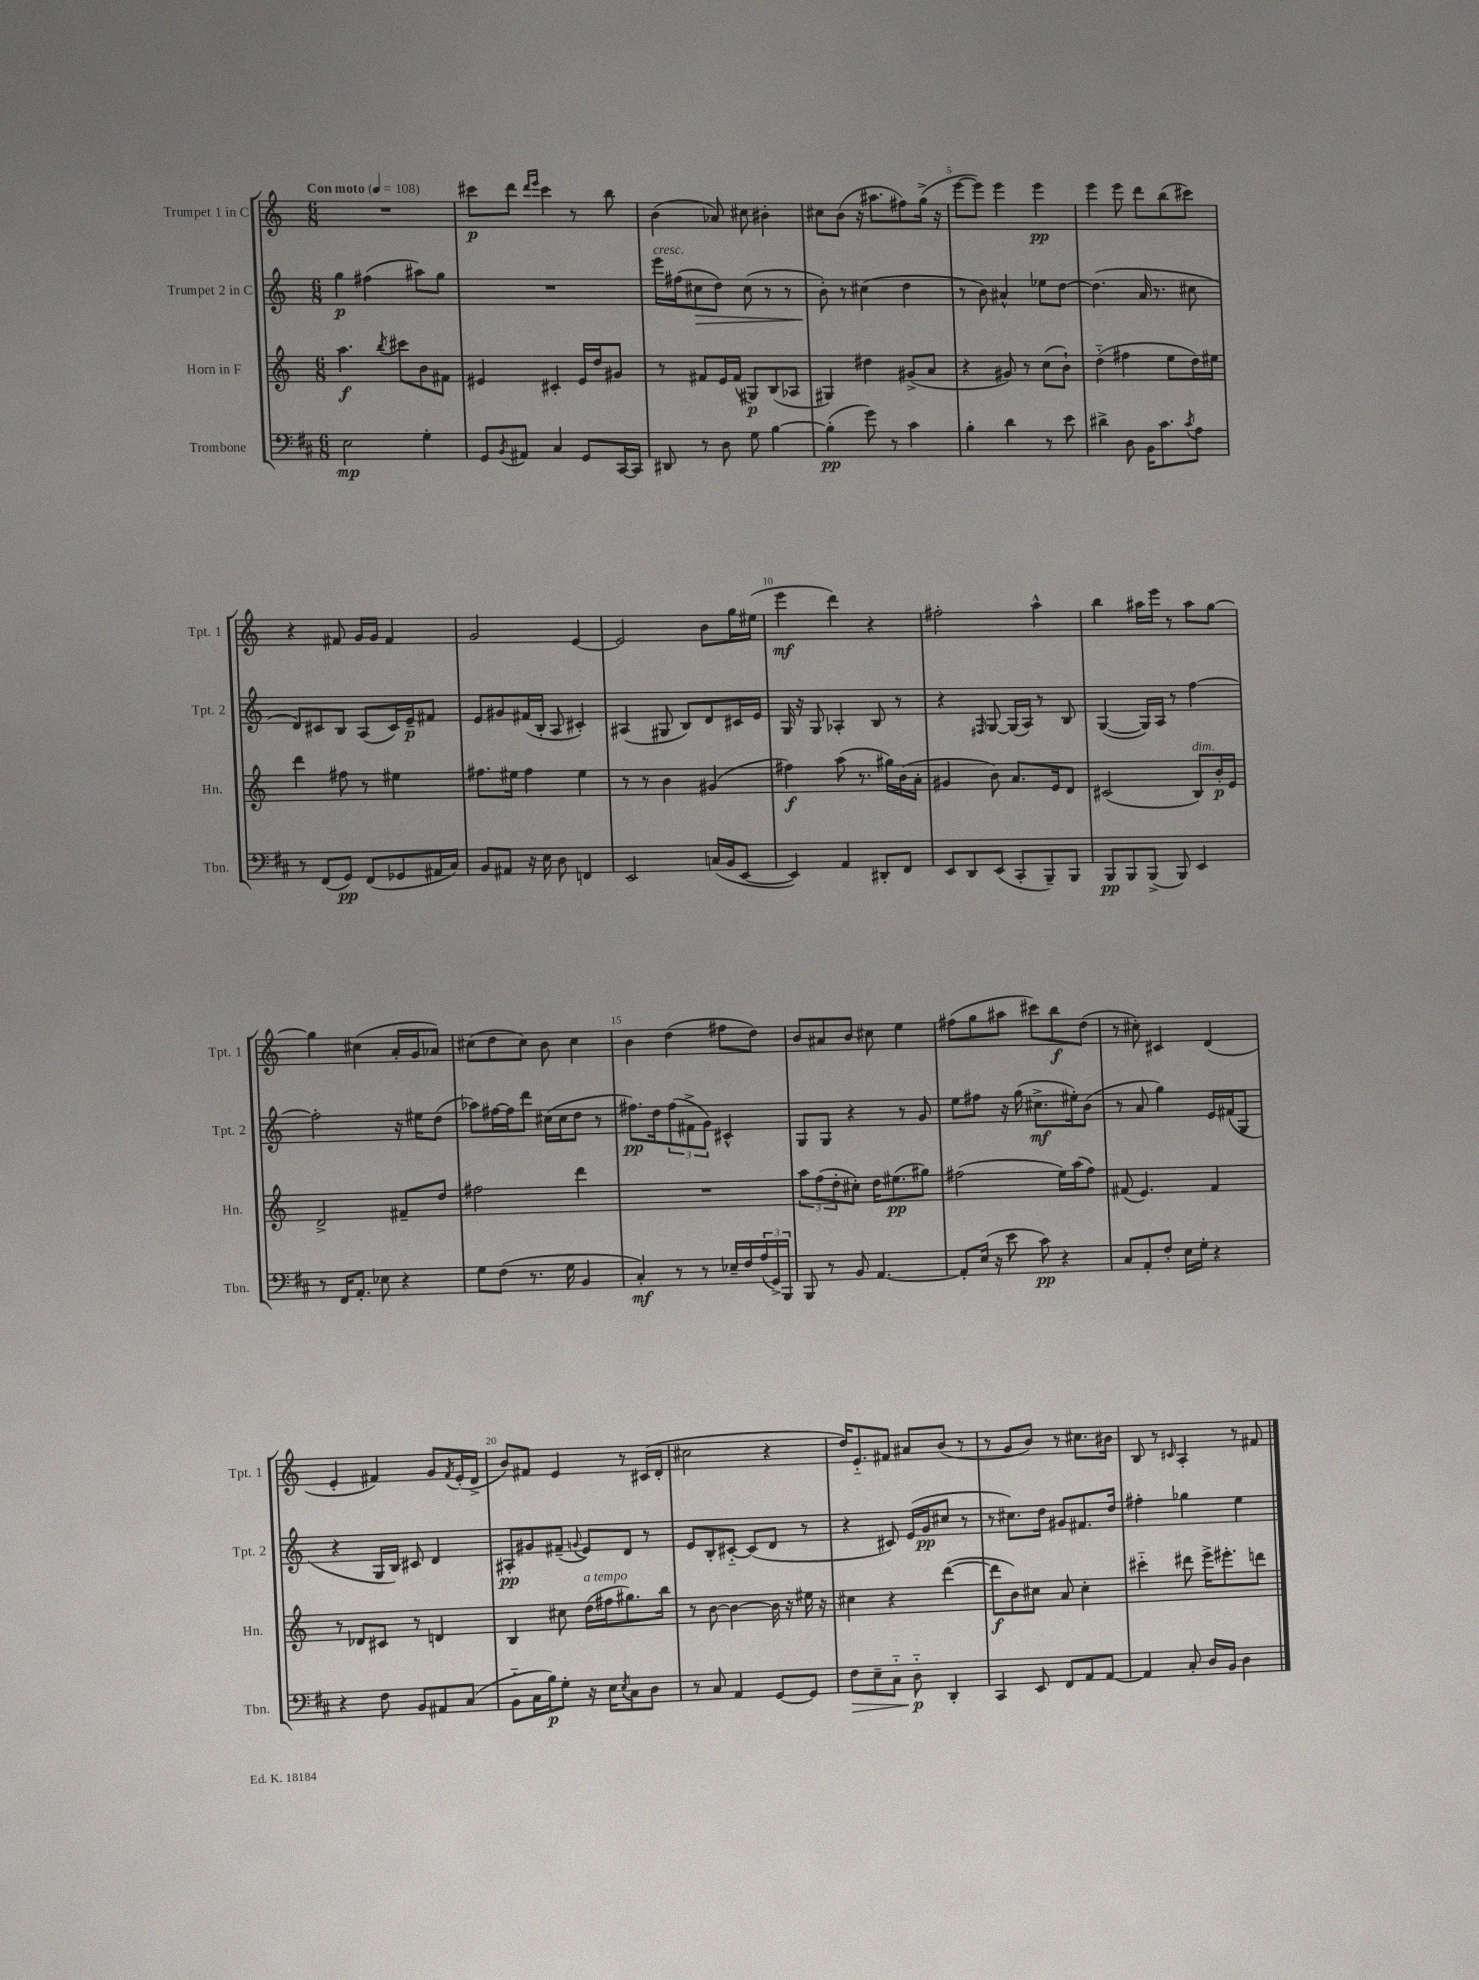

**kern	**kern	**kern	**kern
*staff4	*staff3	*staff2	*staff1
*clefF4	*clefG2	*clefG2	*clefG2
*k[f#c#]	*k[]	*k[]	*k[]
*M6/8	*M6/8	*M6/8	*M6/8
*MM108	*MM108	*MM108	*MM108
2E\	4.aa\	4gg\	2.r
.	.	(4ff#\	.
.	8qbb/	.	.
.	8ccc#\L	.	.
4G'\	8b\	8aa#\L)	.
.	8f#\J	8gg\J	.
=	=	=	=
8GG/L	4e#/	2.r	8ccc#\L
8qBB/	.	.	.
8AA#/J	.	.	8ddd\J
.	.	.	16qqddd/LL
.	.	.	16qqeee/JJ
4C#/	4c#'/	.	4ccc#\
8GG/L	16e#/LL	.	8r
.	16dd/J	.	.
[16CC#/L	8g#/J	.	8bb\
16CC#/]JJ	.	.	.
=	=	=	=
8DD#/	8r	16eee\LL	(4b\
.	.	(16ff#\J	.
8r	8f#/L	8cc#\	.
8D\	16e/L	8dd\J)	8a-/)
.	(16f#/JJ	.	.
8G\	8G#/L)	(8cc#\	8cc#\
[4B\	(8B/	8r	4b#'\
.	8A-/J	8r	.
=	=	=	=
(4B'\]	4G#/)	8b'\)	8cc#\L
.	.	8r	(8b\J
8g\)	4dd#\	(4cc#\	16r
.	.	.	8.aa#\L
8r	.	.	.
4c#\	(8g#^/L	4dd\	8ff#\)
.	8a/J	.	(16gg^\Jk
.	.	.	16r
=	=	=	=
4B'\	4r	8r	[8eee\L
.	.	8b\)	8eee\]J)
4d\	8g#/)	4a#^^/	4eee\
.	8r	.	.
8r	(8cc\L	8ee-\L	4eee\
8e\	8b`\J)	[8dd\J	.
=	=	=	=
4d#^\	(4dd'~\	(4.dd\]	4eee\
8D\	4ff#\	.	8eee\
16BB\LK	.	16a/	8ddd\L
8.c#\	.	8.r	.
.	8ee\L	.	(8bb\
8qc#/	.	.	.
8A\J	16dd\L)	8cc#\	8ccc#\J)
.	16ee#\JJ	.	.
=	=	=	=
8r	4ddd\	8d/L)	4r
(8FF#/L	.	8c#/	.
8GG/J)	8ff#\	8B/J	8f#/
(8FF#/L	8r	(8A/L	16g/LL
.	.	.	16g/JJ
8GG-/	4ee#\	16c#/L)	4f#/
.	.	16e~/J	.
16AA#/L	.	8f#/J	.
16C#/JJ)	.	.	.
=	=	=	=
8BB/L	8.ff#\L	8e/L	2g/
8AA#/J	.	8g#/	.
.	16ee#\Jk	.	.
16r	4ff#\	(16f#/L	.
16E\	.	16B'/JJ	.
8D\	.	8A/	.
4FF/	4ee#\	4c#'/)	[4e/
=	=	=	=
2EE/	8r	(4A#/	2e/]
.	8r	.	.
.	4b\	8G#/	.
.	.	8B/L)	.
(16C/LL	(4g#/	8d/	8b\L
16BB/J	.	.	.
[8EE/J	.	16c#/L	16gg\L
.	.	16e/JJ	(16ee#\JJ
=	=	=	=
4EE/])	4ff#\)	16G/	4eee\
.	.	16r	.
.	.	8G/	.
4AA/	(8aa\	4A-'/	4ddd\)
.	8.r	.	.
8DD#'/L	.	8B/	4r
.	16gg#\LL)	.	.
8FF#/J	(16b\	8r	.
.	16a'\JJ	.	.
=	=	=	=
8EE/L	4g#/	4r	2ff#'\
8DD/	.	.	.
.	.	16qqF#/	.
(8EE/J	8b\)	[8G/	.
8CC#'/L	8.a/L	(16G/]LL	.
.	.	16A/JJ)	.
8BBB~/)	.	8r	4aa^^\
.	16e/k	.	.
8BBB/J	8d/J	8B/	.
=	=	=	=
8BBB/L	(2c#/	([4G/	4bb\
8BBB/	.	.	.
(8BBB^/J	.	16G/]LL)	16aa#\LL
.	.	16A/JJ	16eee\JJ
8BBB/)	.	8r	8r
4EE/	8B/L)	[4ff\	8aa#\L
.	16b'/L	.	[8gg\J
.	16e/JJ	.	.
=	=	=	=
8r	2d^/	2ff'\]	4gg\]
16FF#/LK	.	.	.
8.AA'/J	.	.	.
.	.	.	(4cc#\
8E-\	.	.	.
4r	8f#~/L	16r	16a'/LL
.	.	16ee#\LK	16g/J
.	8dd/J	(8dd\J	8a-/J)
=	=	=	=
8G\L	2ff#\	8aa-\L)	(8cc#\L
(8F#\J	.	[16ff#\L	8dd\
.	.	16ff#\]J	.
8.r	.	8ddd\J	8cc#\J)
.	.	(16cc#\LL	8b\
16G\	.	16cc#\J	.
4BB/	4ddd\	8dd\J	4cc#\
.	.	8r	.
=	=	=	=
4C#'/)	2.r	8.ff#\L)	4b\
.	.	16dd\k	.
8r	.	(12ff#\	(4dd\
.	.	12f#^\	.
8r	.	.	.
.	.	12g\J)	.
16E-~/LL	.	4c#^^/	8ff#\L
16F#/	.	.	.
(24A/	.	.	8dd\J)
24GG^/)	.	.	.
24BBB/JJ	.	.	.
=	=	=	=
8BBB/	12aa\L	8G/L	8b/L
.	(12ff\	.	.
8r	.	8G/J	8a#/
.	12dd'\	.	.
8BB/	8cc#'\J)	4r	8b/J
[4.AA/	16dd\LK	.	8cc#\
.	(8.ee#\	.	.
.	.	8r	4ee\
.	8gg#\J)	8g/	.
=	=	=	=
8AA'/]L	(2ff#\	8ee\L	(8ff#\L
(16E/Jk	.	8ff#\J	8gg\
16r	.	.	.
8e\	.	16r	8aa#\J
.	.	(16gg\	.
8c#\)	.	8.cc#^\L	8ccc#\L)
4r	16ee\LL)	.	8bb\
.	(16aa\J	16ee#'\k)	.
.	8ff#\J)	(8b\J	(8dd\J
=	=	=	=
8C#/L	(8f#/	8r	8r
8AA'/	4.e/)	8a/	8cc#'\)
8F#'/J	.	4gg\)	4c#/
16E\LL	.	.	.
16G'\JJ	.	.	.
4r	4f#/	16e/LL	(4d/
.	.	(16f#/J	.
.	.	8G/J	.
=	=	=	=
4r	8r	4r	4e'/
.	8d-/L	.	.
8F#\	8c#/J	16G/LL	4f#/)
.	.	16B/JJ)	.
8BB/L	8r	8c#/	.
8AA#/	4d/	4d/	8g/L
.	.	.	8qf#/
(8C#/J	.	.	(16e'/L
.	.	.	16d^/JJ
=	=	=	=
8BB'~\L	4B/	8A#'/L	8b/L)
16C#\L	.	8g#/	8f#/J
16B\J)	.	.	.
8G'\J	8cc#\	(8f#~/J	4e/
.	.	8qqg/	.
16r	(16dd\LL	8e/L)	.
16E\LK	16ff#\J	.	.
8qE/	.	.	.
8C#\	8.gg#\)	8d/J	8r
8D\J	.	8r	(16c#/LL
.	16bb\Jk	.	16d'/JJ
=	=	=	=
8r	8r	8e/L	2cc#\
8C#/	[8b\	8B'/	.
4AA/	4b\_	[8c#'~/J	.
.	.	(8c#/]L	.
[8GG/L	16b\]	8d/J	4r
.	16r	.	.
8GG/]J	16ee#\	8r	.
.	16r	.	.
=	=	=	=
8F#\L	4cc#\	4r	16dd/LK)
.	.	.	8.e'~/
8E~\	.	.	.
8C#'~\J	4r	8c#/)	8f#/J
8D'~\	.	(16e/LL	8a#/L
.	.	16g/J	.
4DD'/	([4ddd\	8cc#/J	(8b/J
.	.	8r	8r
=	=	=	=
4CC#/	8ddd\]L	8r	8r
.	8b\)	8.cc#\L)	8g/L
8EE/	8cc#\J	.	8b/J)
.	.	16dd\Jk	.
8FF#/L	8a/	8g#/L	8r
8AA/	4cc#'\	8.f#/	8.cc#\L
[8AA/J	.	.	.
.	.	16dd/Jk	16b#\Jk
=	=	=	=
4AA/]	4ccc#'~\	4ff#'\	8B/
.	.	.	8r
.	.	.	16qqc#/
8C#'/	8ddd#\	4gg-\	4A'/
16D/LL	16eee^\LK	.	.
16BB/JJ	8.eee#'\	.	.
4D\	.	4ee\	8r
.	8ddd\J	.	8f#/
==	==	==	==
*-	*-	*-	*-
